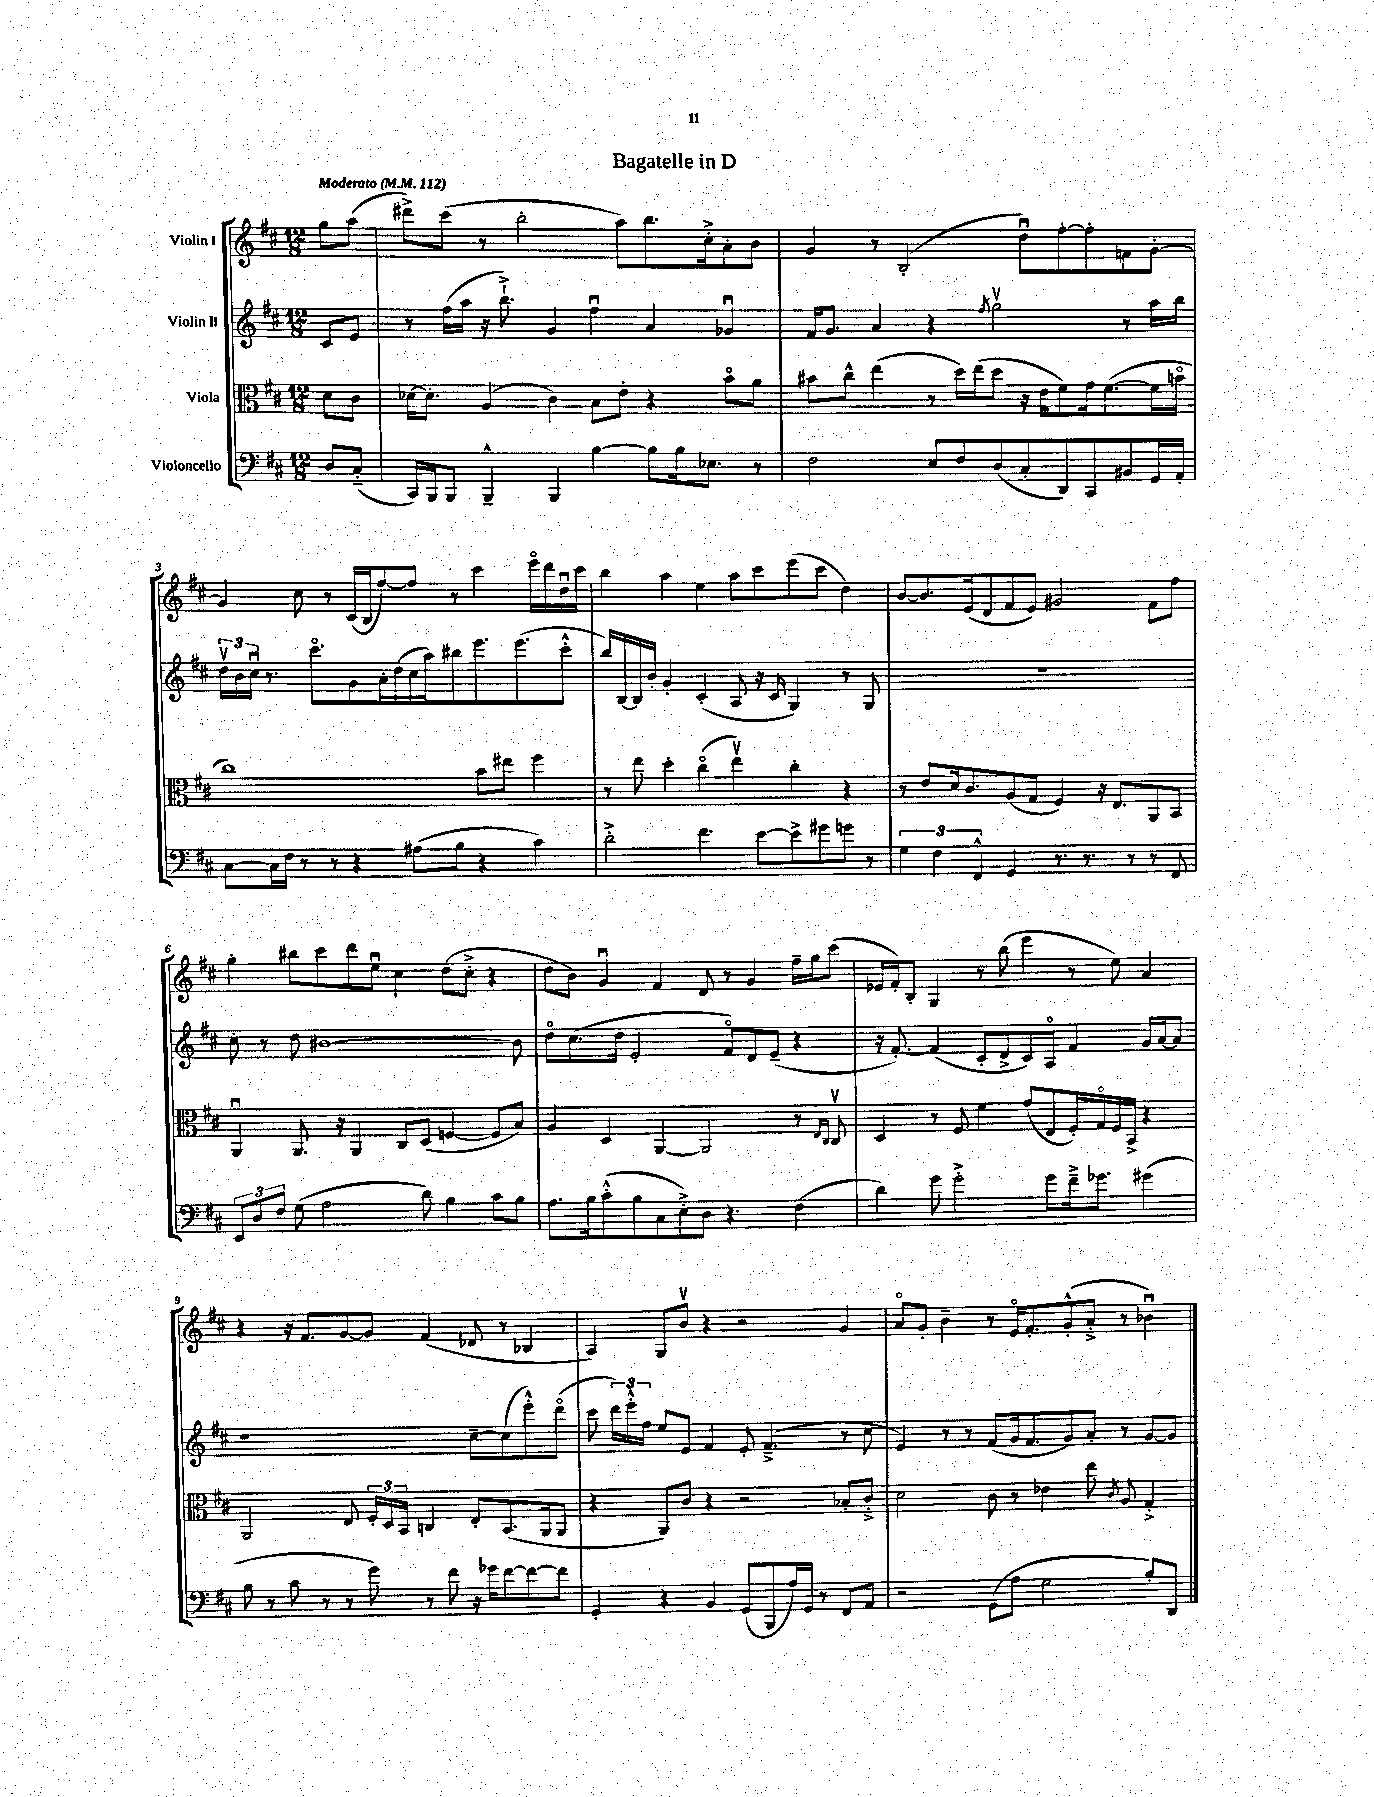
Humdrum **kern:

**kern	**kern	**kern	**kern
*part4	*part3	*part2	*part1
*staff4	*staff3	*staff2	*staff1
*I"Violoncello	*I"Viola	*I"Violin II	*I"Violin I
*clefF4	*clefC3	*clefG2	*clefG2
*k[f#c#]	*k[f#c#]	*k[f#c#]	*k[f#c#]
*M12/8	*M12/8	*M12/8	*M12/8
*MM112	*MM112	*MM112	*MM112
=	=	=	=
!	!	!	!LO:TX:a:B:t=Moderato
8D/L	8d\L	8c#/L	8gg\L
(8C#/J	8c#\J	8e/J	(8aa\J
=1	=1	=1	=1
16CC#/LL)	[16d-X\KL	8r	8ddd#X^\L)
16BBB/J	8.d-'\J]	.	.
8BBB/J	.	(16ff#\LL	(8ccc#\J
.	.	16aa\JJ	.
4BBB~^^/	(4A/	16r	8r
.	.	8.bb`^\)	.
.	.	.	2bb'\
4BBB/	4c#\)	4g/	.
[4B\	8B\L	4ff#u\	.
.	8e'\J	.	8aa\L)
8B\L]	4r	4a/	8.bb\
16B\k	.	.	.
8.E-X\J	.	.	16cc#'^\k
.	8b\L	4g-Xu/	8a'\
8r	8a\J	.	8b\J
=2	=2	=2	=2
2F#\	8b#X\L	16f#/KL	4g/
.	.	8.g/J	.
.	8cc#^^\J	.	.
.	(4ee\	4a/	8r
.	.	.	(2B'/
8E/L	8r	4r	.
8F#/	16dd\LL)	.	.
.	(16ee\J	.	.
.	.	8qff#/	.
(8D/	8dd\J	2ggv\	.
8C#'/	16r	.	8ddu\L)
.	16e\KL	.	.
8DD/)	8f#\)	.	[8ff#'\
8CC#/	16g\k	.	8ff#'\]
.	([8.f#\	.	.
8BB#X/	.	8r	8fn\
16GG/L	16f#\L]	16aa\LL	[8g'\J
16AA'/JJ	16bn\JJ	16bb\JJ	.
!!LO:LB:g=z
=3	=3	=3	=3
[8C#\L	1cc#)	24ddv\LL	4g/]
.	.	24b\	.
.	.	24cc#u\JJ	.
16C#\L]	.	8.r	.
16F#\JJ	.	.	.
8r	.	.	8cc#\
.	.	8.ccc#\L	.
8r	.	.	8r
4r	.	8g\	(16c#/LL
.	.	.	16B/J
.	.	16a'\L	[8ff#/)
.	.	(16dd\	.
(8A#X\L	.	16cc#\	8ff#/J]
.	.	16aa\J)	.
8B\J	.	8bb#X\	8r
4r	8b\L	8.eee\	4ccc#\
.	8ee#X\J	.	.
.	.	(8.eee\	.
4c#\)	4ff#\	.	16eee\LL
.	.	.	16ddd\
.	.	8ccc#'^^\J	16ddu\
.	.	.	16ccc#\JJ
=4	=4	=4	=4
2d'^\	8r	16bb/LL)	4bb\
.	.	[16B/	.
.	8ee\	16B/]	.
.	.	16b'/JJ	.
.	4dd'\	4g'/	4aa\
4.f#\	(4cc#\	(4c#'/	4ee\
.	4eev\)	8A/	8aa\L
[8e\L	.	16r	8ccc#\
.	.	16c#/	.
8e^\]	4cc#'\	4G/)	(8eee\
8g#X\	.	.	8ccc#\J
8gn\J	4r	8r	4dd\)
8r	.	8G/	.
=5	=5	=5	=5
6G\	8r	1.r	[8b/L
.	8e/L	.	8.b/]
6F#\	.	.	.
.	16d/k	.	.
.	8.c#/	.	(16e/k
6FF#^^/	.	.	.
.	.	.	8d/
4GG/	(8A/	.	8f#/
.	8G/J	.	8e/J)
8.r	4F#/)	.	2g#X/
8.r	.	.	.
.	16r	.	.
.	8.E/L	.	.
8r	.	.	.
8r	8AA/	.	8f#\L
8FF#/	8BB/J	.	8ff#\J
!!LO:LB:g=z
=6	=6	=6	=6
12EE/L	4AAu/	8cc#'\	4gg'\
12D/	.	.	.
.	.	8r	.
12F#/J	.	.	.
(8G\	8.AA/	8dd\	8bb#X\L
2A\	.	[1b#X	8ccc#\
.	16r	.	.
.	4AA/	.	8ddd\
.	.	.	8eeu\J
.	8C#/L	.	4cc#\
8d\)	(8D/J	.	.
4B\	[4Fn/	.	(8dd\L
.	.	.	8cc#'^\J
8c#\L	8F/L]	.	4r
8B\J	8B/J)	8b#\]	.
=7	=7	=7	=7
8.A\L	4A/	8dd\L	8dd\L
.	.	(8.cc#\	8b\J)
16B\k	.	.	.
(8c#'^^\	4D/	.	4gu/
.	.	16dd\Jk	.
8B\	.	2e'/	.
8C#\	[4AA/	.	4f#/
8E'^\)	.	.	.
8D\J	2AA/]	.	8d/
4.r	.	8f#/L)	8r
.	.	8d/	4g/
.	.	(8e~/J	.
(4F#\	8r	4r	16ff#~\LL
.	.	.	16gg\J
.	16qqE/LL	.	.
.	16qqC#/JJ	.	.
.	8C#v/	.	(8ccc#\J
=8	=8	=8	=8
4d\)	4D/	16r	16e-X/LL
.	.	[8.f#'/)	16f#'/J)
.	.	.	8B'/J
8g\	8r	(4f#/]	4G/
2g'^\	8F#/	.	.
.	4f#\	8c#'/L	8r
.	.	8d^/	(8bb\
.	(8g/L	8c#/)	4eee\
8g\L	8E/	8A/J	.
16f#~^\k	16F#'/L)	4f#/	8r
8.g-X\J	16G/	.	.
.	16F#/	.	8ee\)
.	16BB^/JJ	.	.
(4g#X\	4r	16g/LL	4a/
.	.	[16a/J	.
.	.	8a/J]	.
!!LO:LB:g=z
=9	=9	=9	=9
8B\	2AA/	1r	4r
8r	.	.	.
8c#\	.	.	16r
.	.	.	8.f#/L
8r	.	.	.
8r	8E/	.	[8g/
8g\)	24F#'/LL	.	8g/J]
.	24D/	.	.
.	24BB/JJ	.	.
8r	4Cn/	.	(4f#/
8f#\	.	.	.
16r	8E'/L	[8cc#~\L	8d-X/
16g-X\KL	.	.	.
[8f#\	(8.BB/	(8cc#\]	8r
8f#\_	.	8eee'^^\)	4B-X/
.	16AA/k	.	.
8f#\J]	8AA/J	(8ddd\J	.
=10	=10	=10	=10
4GG'/	4r	8ccc#\	4A/)
.	.	24ddd\LL)	.
.	.	24eee'^^\	.
.	.	24ff#\JJ	.
4r	8AA/L)	8ee/L	8G/L
.	8c#/J	8e/J	8bv/J
4BB/	4r	4f#/	4r
(8GG/L	2r	8e'/	2r
8BBB/	.	(4.f#~^/	.
16A/L)	.	.	.
16GG/JJ	.	.	.
8r	.	.	.
8FF#/L	8B-X'/L	8r	4g/
8AA/J	8c#'^/J	8cc#\	.
=11	=11	=11	=11
2r	2d\	4e/)	8a/L
.	.	.	8g'/J
.	.	8r	4b~\
.	.	8r	.
(8GG\L	8c#\	(8f#/L	8r
8A\J	8r	16g/k	16e/KL
.	.	8.f#/	8.f#'/
2G\	4e-X\	.	.
.	.	8g/)	(8g'^^/
.	8ee\	8a'/J	8a'^/J
.	8qc#/	.	.
.	8A/	8r	8r
8B'/L)	4G'^/	[8g/L	4b-Xu\)
8DD/J	.	8g/J]	.
==	==	==	==
*-	*-	*-	*-
